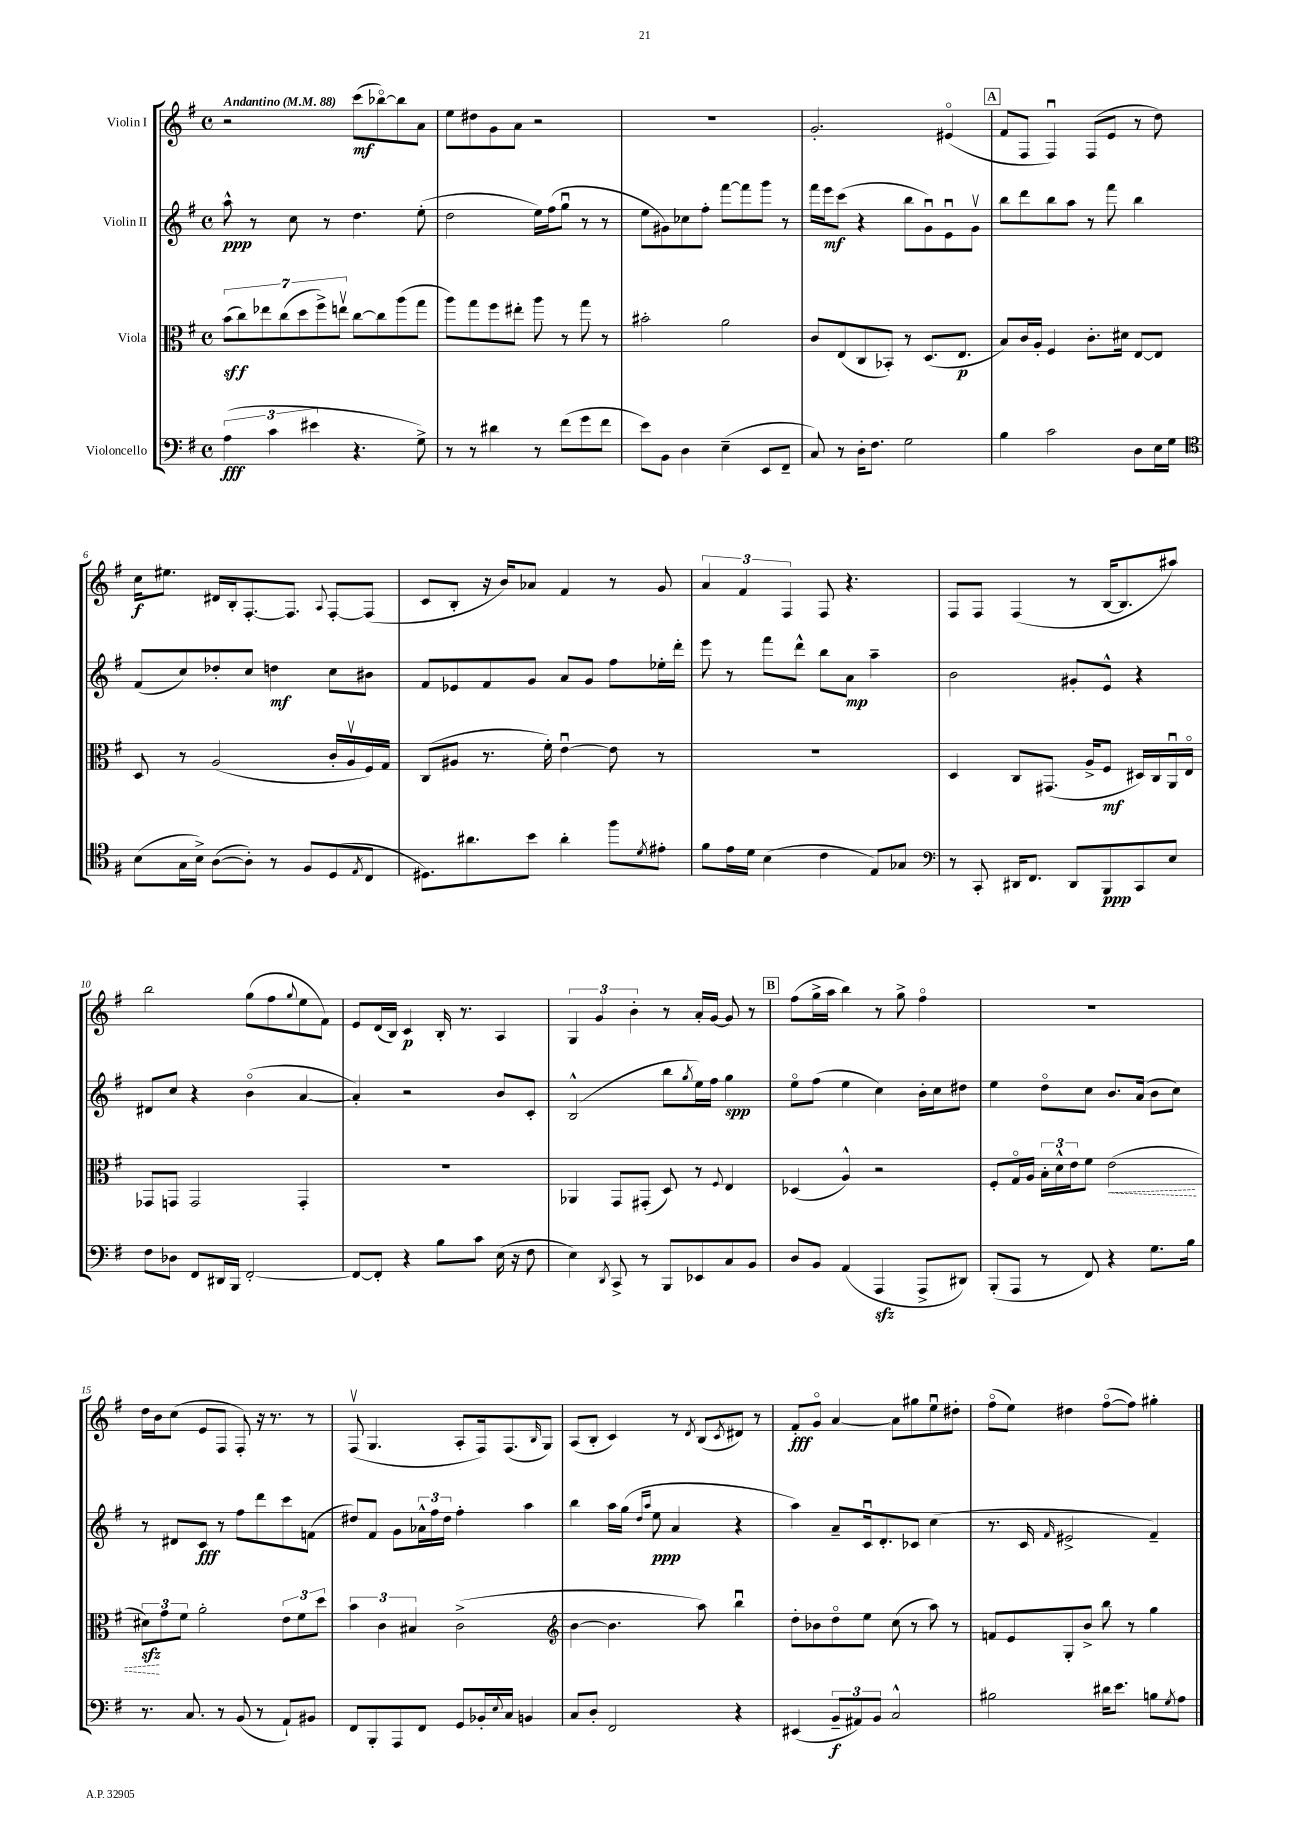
<<
\new StaffGroup <<
\new Staff = "s0" \with { instrumentName = "Violin I" } {
    \clef treble \key g \major \defaultTimeSignature \time 4/4 \tempo "Andantino" 4 = 88
    r2 c'''8\mf( bes''8~\flageolet) bes''8 a'8 |
    e''8 dis''8 g'8 a'8 r2 |
    R1 |
    g'2.-. eis'4\flageolet( |
    \mark \markup { \box "A" } fis'8 fis8 fis4\downbow) fis8( e'8 r8 d''8) |
    c''16\f eis''8. dis'16 b16-. fis8.~-. fis8. \appoggiatura { a8 } fis8~-. fis8( |
    c'8 b8-. r16 b'16) aes'8 fis'4 r8 g'8 |
    \tuplet 3/2 { a'4 fis'4 fis4 } fis8 r4. |
    fis8 fis8 fis4( r8 b16~ b8. ais''8) |
    b''2 g''8( fis''8 \appoggiatura { g''8 } e''8 fis'8) |
    e'8 d'16( b16) c'4\p b16-. r8. a4 |
    \tuplet 3/2 { g4 g'4 b'4-. } r8 a'16-. g'16~ g'8 r8 |
    \mark \markup { \box "B" } fis''8( g''16-> a''16 b''4) r8 g''8-> fis''4\flageolet |
    R1 |
    d''16 b'16 c''8( e'8 fis8 fis8-.) r16 r8. r8 |
    fis8\upbow( g4. a8-. fis16) fis8.( \grace { b16 } g8) |
    a8( b8-. c'4) r8 \acciaccatura { d'8 } b8( \acciaccatura { c'8 } dis'8) r8 |
    fis'8-.\fff g'8\flageolet a'4~ a'8 gis''8 e''8\downbow dis''8-. |
    fis''8\flageolet( e''8) dis''4 fis''8~\flageolet( fis''8) gis''4-. \bar "|." |
}
\new Staff = "s1" \with { instrumentName = "Violin II" } {
    \clef treble \key g \major \defaultTimeSignature \time 4/4
    a''8-^\ppp r8 c''8 r8 d''4. e''8-.( |
    d''2 e''16) fis''16( g''8\downbow r8 r8 |
    e''8 gis'8) ces''8 fis''8-. fis'''8~ fis'''8 g'''8 r8 |
    fis'''16 e'''16\mf c'''8( r4 b''8 g'8\downbow) e'8\downbow g'8\upbow |
    \mark \markup { \box "A" } b''8 d'''8 b''8 a''8 r8 fis'''8 b''4 |
    fis'8( c''8) des''8-. c''8 d''4\mf c''8 bis'8 |
    fis'8 ees'8 fis'8 g'8 a'8 g'8 fis''8 ees''16-. d'''16-. |
    e'''8 r8 fis'''8 d'''8-^ b''8 a'8\mp a''4-- |
    b'2 gis'8-. e'8-^ r4 |
    dis'8 c''8 r4 b'4\flageolet( a'4~ |
    a'4-.) r2 b'8 c'8-. |
    b2-^( b''8 \acciaccatura { g''8 } e''16) fis''16 g''4\spp |
    \mark \markup { \box "B" } e''8\flageolet fis''8( e''4 c''4) b'16-. c''16 dis''8 |
    e''4 d''8\flageolet c''8 b'8. a'16( b'8 c''8) |
    r8 dis'8 c'8\fff r8 fis''8 d'''8 c'''8 f'8( |
    dis''8) fis'8 g'8 \tuplet 3/2 { aes'16-^ fis''16 dis''16 } fis''4-. a''4 |
    b''4 a''16 g''16( \grace { d''16 a''16 } e''8\ppp a'4 r4 |
    a''4) a'8-- c'16\downbow d'8.-. ces'8 c''4( |
    r8. c'16 \grace { fis'16 } eis'2-> fis'4--) \bar "|." |
}
\new Staff = "s2" \with { instrumentName = "Viola" } {
    \clef alto \key g \major \defaultTimeSignature \time 4/4
    \tuplet 7/4 { b'8\sff( c''8) ees''8 c''8( d''8 fis''8->) e''8\upbow } c''8~ c''8 a''8( g''8 |
    a''8) g''8 fis''8 eis''8-. a''8 r8 g''8 r8 |
    bis'2-. a'2 |
    c'8 e8( c8 bes,8-.) r8 d8.( e8.\p |
    \mark \markup { \box "A" } b8) c'16 a16-. fis4 c'8.-. dis'16 e8~ e8 |
    d8 r8 a2( c'16-. a16\upbow fis16) g16 |
    c8( ais8 r8. fis'16-.) e'4~\downbow e'8 r8 |
    R1 |
    d4 c8 gis,8.( a16-> fis8\mf dis16) c16 a,16\downbow e16\flageolet |
    ges,8 g,8 g,2 g,4-. |
    R1 |
    aes,4 g,8 gis,8-.( d8) r8 \appoggiatura { fis8 } e4 |
    \mark \markup { \box "B" } des4( a4-^) r2 |
    fis8-. g16\flageolet a16 \tuplet 3/2 { b16-. d'16-^ e'16 } fis'8 \once \override Hairpin.style = #'dashed-line e'2\<( |
    \tuplet 3/2 { dis'8\sfz\!) g'8 fis'8 } a'2-. \tuplet 3/2 { e'8 fis'8 d''8 } |
    \tuplet 3/2 { b'4 c'4 bis4 } c'2->( |
    \clef treble b'4~ b'4. a''8) b''4\downbow |
    d''8-. bes'8 d''8\flageolet e''8 c''8( r8 a''8) r8 |
    f'8 e'8 g8-. b'8-> b''8 r8 g''4 \bar "|." |
}
\new Staff = "s3" \with { instrumentName = "Violoncello" } {
    \clef bass \key g \major \defaultTimeSignature \time 4/4
    \tuplet 3/2 { a4\fff( c'4 eis'4 } r4. g8->) |
    r8 r8 dis'4 r8 fis'8( g'8 fis'8 |
    e'8) b,8 d4 e4--( e,8 fis,8-- |
    c8) r8 d16-. fis8. g2 |
    \mark \markup { \box "A" } b4 c'2 d8 e16 g16 |
    \clef tenor b8( g16 b16->) a8~( a8-.) r8 fis8 d8( \acciaccatura { e8 } c8 |
    dis8.) ais'8. b'8 ais'4-. fis''8 \acciaccatura { d'8 } eis'8-. |
    fis'8 e'16 d'16 b4( c'4 e8) ges8 |
    \clef bass r8 c,8-. dis,16 fis,8. dis,8 b,,8\ppp c,8 e8 |
    fis8 des8 fis,8 dis,16 b,,16 fis,2~-. |
    fis,8~ fis,8-. r4 b8 c'8 e16( r16 fis8 |
    e4) \acciaccatura { d,8 } c,8-> r8 b,,8 ees,8 c8 b,8 |
    \mark \markup { \box "B" } d8 b,8 a,4( a,,4\sfz a,,8-> dis,8) |
    b,,8-.( a,,8 r8 fis,8) r4 g8. b16 |
    r8. c8. r8 b,8( r8 a,8-!) bis,8 |
    fis,8 b,,8-. a,,8 fis,8 g,8 bes,16-. \appoggiatura { e8 } c16 b,4 |
    c8 d8-. fis,2 r4 |
    eis,4( \tuplet 3/2 { b,8--\f ais,8) b,8 } c2-^ |
    bis2 dis'16 e'8. b8 \acciaccatura { g8 } a8 \bar "|." |
}
>>
>>
